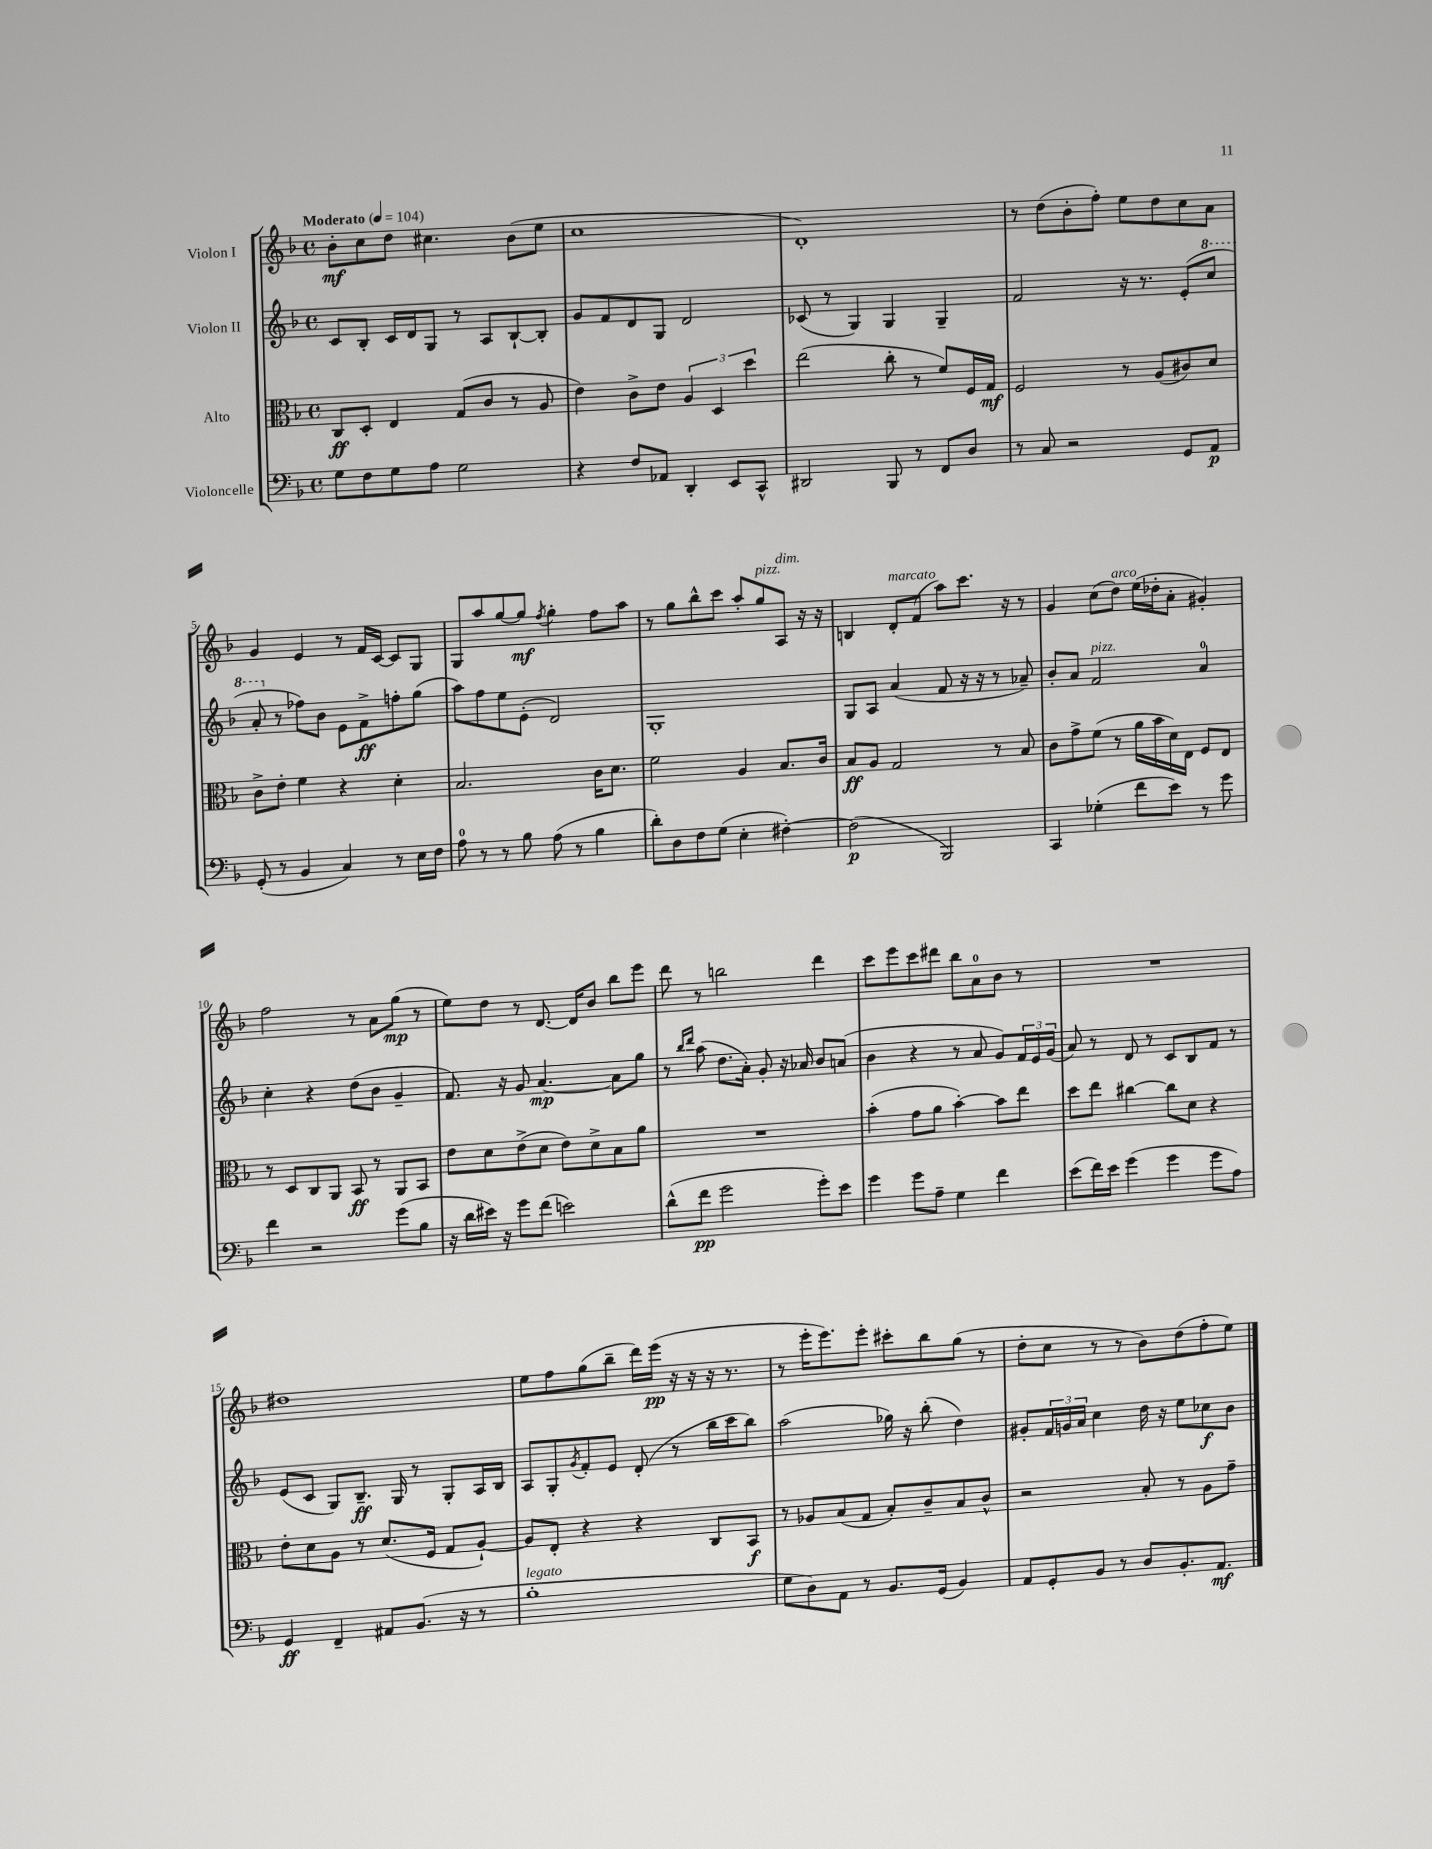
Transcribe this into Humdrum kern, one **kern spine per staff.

**kern	**kern	**kern	**kern
*staff4	*staff3	*staff2	*staff1
*clefF4	*clefC3	*clefG2	*clefG2
*k[b-]	*k[b-]	*k[b-]	*k[b-]
*M4/4	*M4/4	*M4/4	*M4/4
*met(c)	*met(c)	*met(c)	*met(c)
*MM104	*MM104	*MM104	*MM104
8G	8C	8c	8b-'
8F	8D'	8B-'	8cc
8G	4E	16c	8dd
.	.	16d	.
8A	.	8G	4.cc#
2G	(8G	8r	.
.	8c	8A	.
.	8r	[8B-`	(8b-
.	8A	8B-']	8ee
=	=	=	=
4r	4e)	8g	1cc
.	.	8f	.
8F	8c^	8d	.
8AA-	8e	8G	.
4DD'	6A	2d	.
.	6D	.	.
8EE	.	.	.
.	6dd	.	.
8CC^^	.	.	.
=	=	=	=
2DD#	(2ee	(8c-	1d')
.	.	8r	.
.	.	4G)	.
8BBB-	8cc'	4G	.
8r	8r	.	.
8FF	8f)	4G~	.
8D	16F	.	.
.	16G	.	.
=	=	=	=
8r	2F	2f	8r
8C	.	.	(8dd
2r	.	.	8b-'
.	.	.	8ff')
.	8r	16r	8ee
.	.	8.r	.
.	(8A	.	8dd
8GG	8c#)	(8e'	8cc
8AA	8d	8ccc	8a
=	=	=	=
(8GG'	8c^	8aa'	4g
8r	8e'	8r	.
4BB-	4f	8ff-)	4e
.	.	8b-	.
4C)	4r	8e	8r
.	.	8f^	16f
.	.	.	[16c
8r	4d'	8ff'	8c]
16E	.	(8gg	8G
16F	.	.	.
=	=	=	=
8A	2.B-	8aa)	8G
8r	.	8ff	8aa
8r	.	8ee	[8gg
8B-	.	(8e'	8gg]
.	.	.	8qff
(8A	.	2d)	4gg'
8r	.	.	.
4B-	16c	.	8ff
.	8.d	.	.
.	.	.	8aa
=	=	=	=
8d')	2f	1G'	8r
8D	.	.	8gg
8F	.	.	8bb-^^
(8G	.	.	8ccc
4E'	4A	.	8aa'
.	.	.	8gg
[4F#')	8.B-	.	8A
.	.	.	16r
.	16c	.	16r
=	=	=	=
(2F#]	8B-	8G	4B
.	8A	8A	.
.	2G	(4a	8d'
.	.	.	(8f
2BBB-)	.	8f	8aa)
.	.	16r	8.ccc
.	.	16r	.
.	8r	8r	.
.	.	.	16r
.	8B-	8a-~)	8r
=	=	=	=
4CC	8c	8b-'	4g
.	8g^	8a	.
(4G-'	(8f	2f	(8cc
.	8r	.	8dd)
8f	16a	.	(16ee
.	16b-	.	16dd-'
8e)	16d)	.	8a'
.	16E	.	.
8r	8F	4a	4g#')
8g	8E	.	.
=	=	=	=
4f	8r	4cc'	2ff
.	8D	.	.
2r	8C	4r	.
.	8AA	.	.
.	8BB-	(8dd	8r
.	8r	8b-	8a
(8g	8AA	4g~	(8gg
8B-	8BB-	.	8r
=	=	=	=
16r	8e	8.f)	8ee)
16d	.	.	.
16e#)	8d	.	8dd
16r	.	16r	.
8g	(8e^	8g	8r
(8f	8d	[4.a	[8.d
2e)	8e)	.	.
.	.	.	16d]
.	8d^	.	8b-
.	8B-	8a]	8bb-
.	8a	8gg	8eee
=	=	=	=
(8d^^	1r	8r	8ddd
.	.	16qqbb-	.
.	.	16qqddd	.
8f	.	(8aa	8r
2g	.	8.dd	2bb
.	.	16a')	.
.	.	8g'	.
.	.	16r	.
.	.	16a-	.
8g')	.	8b-	4ddd
8e	.	(8a	.
=	=	=	=
4g	(4b-'	4b-	8ccc
.	.	.	8eee
8g	8g	4r	8ccc
8A~	8a	.	8ddd#
4G	[4b-')	8r	8bb-
.	.	8a	8a
4f	8b-]	8g)	8b-
.	8ee	24f	8r
.	.	24e	.
.	.	(24g	.
=	=	=	=
(8e	8dd	8a)	1r
16f)	8ee	8r	.
16e	.	.	.
(4g	[4cc#	8d	.
.	.	8r	.
4g	8cc#]	8c	.
.	8d	8B-	.
8g	4r	8f	.
8A)	.	8r	.
=	=	=	=
4GG	8e'	(8e	1dd#
.	8d	8c	.
4FF~	8A	8G)	.
.	8r	8.B-~	.
8AA#	(8.d	.	.
.	.	16G	.
(8.BB-	.	8r	.
.	16F	.	.
.	8G	8G'	.
16r	.	.	.
8r	[8A`)	16A	.
.	.	16B-	.
=	=	=	=
1B-'	8A]	8A	8ee
.	8E'	8G'	8ff
.	.	8qg	.
.	4r	8f'	(8gg
.	.	8e	8bb-~
.	4r	(8d'	16ddd)
.	.	.	(16eee
.	.	8r	16r
.	.	.	16r
.	8C	16bb-	16r
.	.	16ccc	8.r
.	8BB-	8bb-)	.
=	=	=	=
8G	8r	(2aa	8r
8D)	8A-	.	16eee'
.	.	.	8.eee)
8AA	(8B-	.	.
8r	8G	.	8eee'
8.BB-	8B-')	16gg-)	8ccc#'
.	.	16r	.
.	8c~	(8bb-'	8bb-
(16GG	.	.	.
4BB-)	8B-	4dd)	(8gg
.	8c^^	.	8r
=	=	=	=
8AA	2r	8g#'	8dd'
8GG'	.	24f	8cc
.	.	24g	.
.	.	24a	.
8BB-	.	4cc	8r
8r	.	.	8r
8D	8B-'	16dd	8b-)
.	.	16r	.
8.BB-'	8r	8ee	(8dd
.	8A	8cc-	8ff'
8.AA	.	.	.
.	8g~	8b-	8ee)
==	==	==	==
*-	*-	*-	*-
